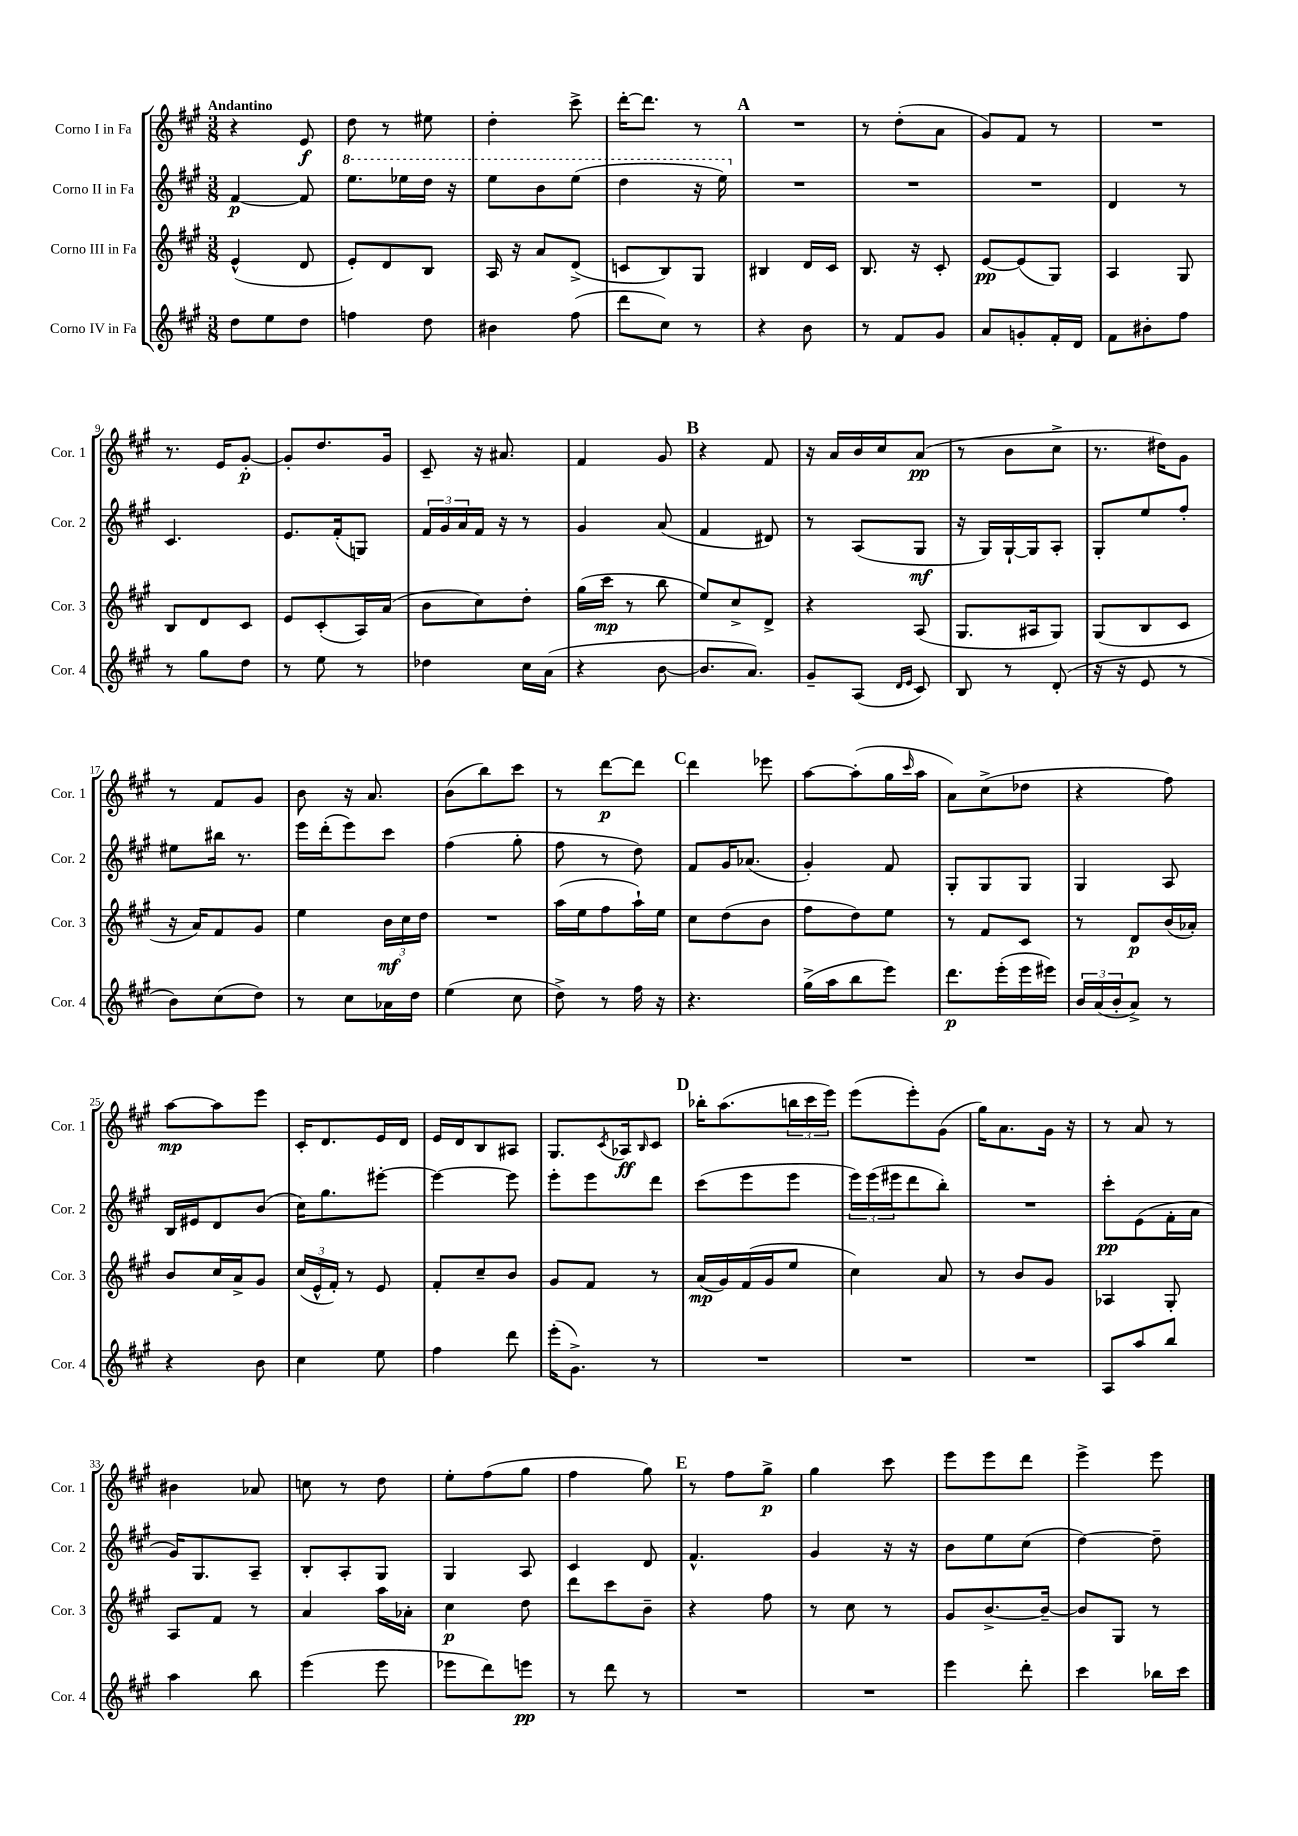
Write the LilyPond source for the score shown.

<<
\new StaffGroup <<
\new Staff = "s0" \with { instrumentName = "Corno I in Fa" shortInstrumentName = "Cor. 1" } {
    \clef treble \key a \major \numericTimeSignature \time 3/8 \tempo "Andantino"
    r4 e'8\f |
    d''8 r8 eis''8 |
    d''4-. cis'''8-> |
    d'''16~-. d'''8. r8 |
    \mark \markup { \bold "A" } R4. |
    r8 d''8-.( a'8 |
    gis'8) fis'8 r8 |
    R4. |
    r8. e'16 gis'8~-.\p |
    gis'8-. d''8. gis'16 |
    cis'8-- r16 ais'8. |
    fis'4 gis'8 |
    \mark \markup { \bold "B" } r4 fis'8 |
    r16 a'16 b'16 cis''16 a'8\pp( |
    r8 b'8 cis''8-> |
    r8. dis''16) gis'8 |
    r8 fis'8 gis'8 |
    b'8 r16 a'8. |
    b'8( b''8) cis'''8 |
    r8 d'''8~\p d'''8 |
    \mark \markup { \bold "C" } d'''4 ees'''8 |
    a''8~ a''8-.( gis''16 \grace { cis'''16 } a''16 |
    a'8) cis''8->( des''8 |
    r4 fis''8) |
    a''8~\mp a''8 e'''8 |
    cis'16-. d'8. e'16 d'16 |
    e'16 d'16 b8 ais8 |
    gis8. \acciaccatura { cis'8 } aes16\ff \grace { b16 } cis'8 |
    \mark \markup { \bold "D" } bes''16-. a''8.( \tuplet 3/2 { b''16 cis'''16 e'''16) } |
    e'''8( e'''8-.) gis'8( |
    gis''16) a'8. gis'16 r16 |
    r8 a'8 r8 |
    bis'4 aes'8 |
    c''8 r8 d''8 |
    e''8-. fis''8( gis''8 |
    fis''4 gis''8) |
    \mark \markup { \bold "E" } r8 fis''8 gis''8->\p |
    gis''4 cis'''8 |
    e'''8 e'''8 d'''8 |
    e'''4-> e'''8 \bar "|." |
}
\new Staff = "s1" \with { instrumentName = "Corno II in Fa" shortInstrumentName = "Cor. 2" } {
    \clef treble \key a \major \numericTimeSignature \time 3/8
    fis'4~\p fis'8 |
    \ottava #1 e'''8. ees'''16 d'''16 r16 |
    e'''8 b''8 e'''8( |
    d'''4 r16 e'''16) \ottava #0 |
    \mark \markup { \bold "A" } R4. |
    R4. |
    R4. |
    d'4 r8 |
    cis'4. |
    e'8. fis'16-.( g8) |
    \tuplet 3/2 { fis'16 gis'16 a'16 } fis'16 r16 r8 |
    gis'4 a'8( |
    \mark \markup { \bold "B" } fis'4 dis'8) |
    r8 a8( gis8\mf |
    r16 gis16) gis16~-! gis16 a8-. |
    gis8-. e''8 fis''8-. |
    eis''8 bis''16 r8. |
    e'''16 d'''16-.( e'''8) cis'''8 |
    fis''4( gis''8-. |
    fis''8 r8 d''8) |
    \mark \markup { \bold "C" } fis'8 gis'16 aes'8.( |
    gis'4-.) fis'8 |
    gis8-. gis8 gis8 |
    gis4 a8 |
    b16 eis'16 d'8 b'8( |
    cis''16) gis''8. eis'''8~-. |
    eis'''4~ eis'''8 |
    e'''8-. e'''8 d'''8 |
    \mark \markup { \bold "D" } cis'''8( e'''8 e'''8 |
    \tuplet 3/2 { e'''16) e'''16( eis'''16 } d'''8 b''8-.) |
    R4. |
    cis'''8-.\pp e'8( fis'16-. a'16 |
    gis'16) gis8. a8-- |
    b8-. a8-. gis8 |
    gis4 a8 |
    cis'4 d'8 |
    \mark \markup { \bold "E" } fis'4.-^ |
    gis'4 r16 r16 |
    b'8 e''8 cis''8( |
    d''4~) d''8-- \bar "|." |
}
\new Staff = "s2" \with { instrumentName = "Corno III in Fa" shortInstrumentName = "Cor. 3" } {
    \clef treble \key a \major \numericTimeSignature \time 3/8
    e'4-^( d'8 |
    e'8-.) d'8 b8 |
    a16 r16 a'8 d'8->( |
    c'8 b8) gis8 |
    \mark \markup { \bold "A" } bis4 d'16 cis'16 |
    b8. r16 cis'8-. |
    e'8~\pp e'8( gis8) |
    a4 gis8 |
    b8 d'8 cis'8 |
    e'8 cis'8-.( a16) a'16( |
    b'8 cis''8) d''8-. |
    gis''16( cis'''16\mp r8 b''8 |
    \mark \markup { \bold "B" } e''8) cis''8-> d'8-> |
    r4 a8( |
    gis8. ais16 gis8) |
    gis8( b8 cis'8 |
    r16 a'16) fis'8 gis'8 |
    e''4 \tuplet 3/2 { b'16\mf cis''16 d''16 } |
    R4. |
    a''16( e''16 fis''8 a''16-!) e''16 |
    \mark \markup { \bold "C" } cis''8 d''8( b'8 |
    fis''8 d''8) e''8 |
    r8 fis'8 cis'8 |
    r8 d'8\p b'16( aes'16-.) |
    b'8 cis''16 a'16-> gis'8 |
    \tuplet 3/2 { cis''16( e'16-^ fis'16-.) } r8 e'8 |
    fis'8-. cis''8-- b'8 |
    gis'8 fis'8 r8 |
    \mark \markup { \bold "D" } a'16\mp( gis'16) fis'16( gis'16 e''8 |
    cis''4) a'8 |
    r8 b'8 gis'8 |
    aes4 gis8-. |
    a8 fis'8 r8 |
    a'4 a''16 aes'16-. |
    cis''4\p d''8 |
    d'''8 cis'''8 b'8-- |
    \mark \markup { \bold "E" } r4 fis''8 |
    r8 cis''8 r8 |
    gis'8 b'8.~-> b'16~-- |
    b'8 gis8 r8 \bar "|." |
}
\new Staff = "s3" \with { instrumentName = "Corno IV in Fa" shortInstrumentName = "Cor. 4" } {
    \clef treble \key a \major \numericTimeSignature \time 3/8
    d''8 e''8 d''8 |
    f''4 d''8 |
    bis'4 fis''8( |
    d'''8 cis''8) r8 |
    \mark \markup { \bold "A" } r4 b'8 |
    r8 fis'8 gis'8 |
    a'8 g'8-. fis'16-. d'16 |
    fis'8 bis'8-. fis''8 |
    r8 gis''8 d''8 |
    r8 e''8 r8 |
    des''4 cis''16 a'16( |
    r4 b'8~ |
    \mark \markup { \bold "B" } b'8. a'8.) |
    gis'8-- a8( \grace { d'16 e'16 } cis'8) |
    b8 r8 d'8-.( |
    r16 r16 e'8 r8 |
    b'8) cis''8( d''8) |
    r8 cis''8 aes'16 d''16 |
    e''4( cis''8 |
    d''8->) r8 fis''16 r16 |
    \mark \markup { \bold "C" } r4. |
    gis''16->( a''16 b''8 e'''8) |
    d'''8.\p e'''16-.( e'''16 eis'''16) |
    \tuplet 3/2 { b'16 a'16( b'16-. } a'8->) r8 |
    r4 b'8 |
    cis''4 e''8 |
    fis''4 d'''8 |
    e'''16-.( gis'8.->) r8 |
    \mark \markup { \bold "D" } R4. |
    R4. |
    R4. |
    a8 a''8 b''8 |
    a''4 b''8 |
    e'''4( e'''8 |
    ees'''8 d'''8) e'''8\pp |
    r8 d'''8 r8 |
    \mark \markup { \bold "E" } R4. |
    R4. |
    e'''4 d'''8-. |
    cis'''4 bes''16 cis'''16 \bar "|." |
}
>>
>>
